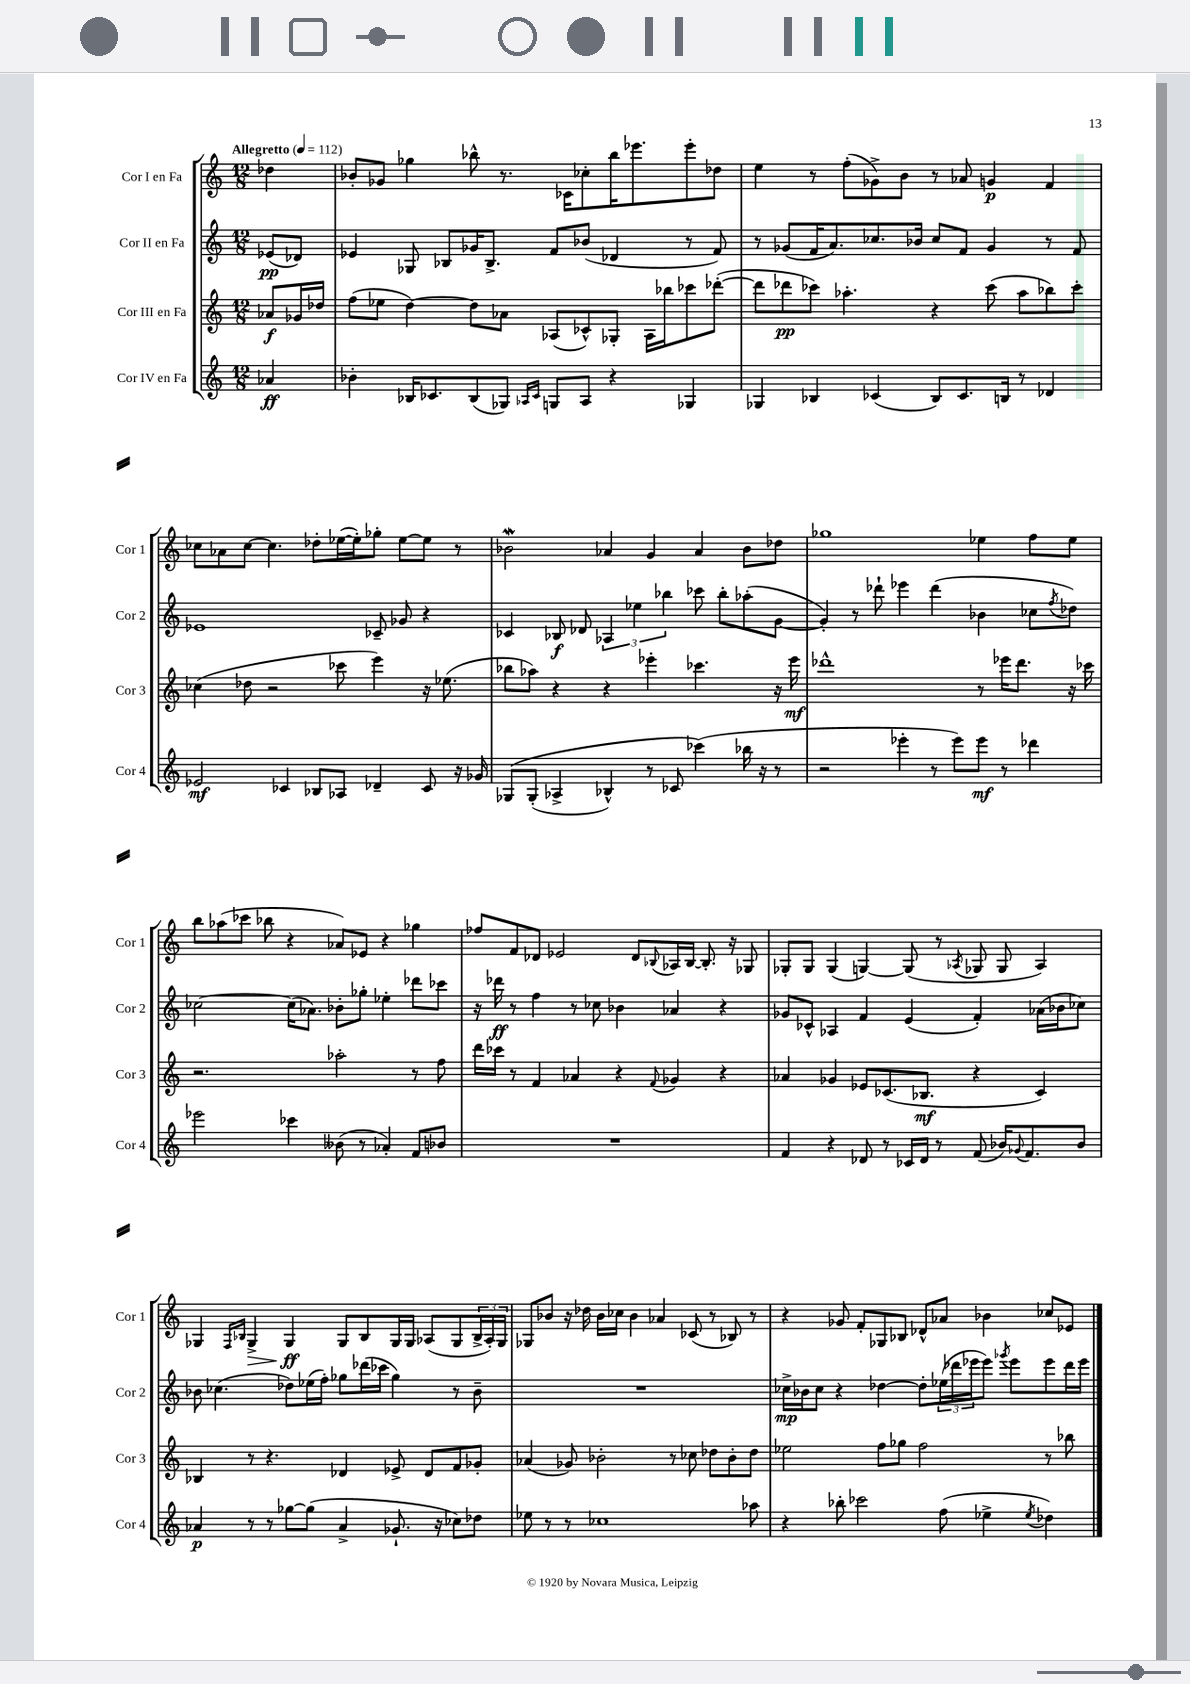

**kern	**dynam	**kern	**dynam	**kern	**dynam	**kern	**dynam
*part4	*part4	*part3	*part3	*part2	*part2	*part1	*part1
*staff4	*staff4	*staff3	*staff3	*staff2	*staff2	*staff1	*staff1
*I"Cor IV en Fa	*	*I"Cor III en Fa	*	*I"Cor II en Fa	*	*I"Cor I en Fa	*
*I'Cor 4	*	*I'Cor 3	*	*I'Cor 2	*	*I'Cor 1	*
*clefG2	*	*clefG2	*	*clefG2	*	*clefG2	*
*k[]	*	*k[]	*	*k[]	*	*k[]	*
*M12/8	*	*M12/8	*	*M12/8	*	*M12/8	*
*MM112	*	*MM112	*	*MM112	*	*MM112	*
=	=	=	=	=	=	=	=
!	!	!	!	!	!	!LO:TX:a:B:t=Allegretto	!
4a-X/	ff	8a-X/L	f	(8e-X/L	pp	4dd-X\	.
.	.	16g-X/L	.	8d-X/J)	.	.	.
.	.	16dd-X/JJ	.	.	.	.	.
=1	=1	=1	=1	=1	=1	=1	=1
4b-X'\	.	(8ff\L	.	4e-X/	.	8b-X'/L	.
.	.	8ee-X\J	.	.	.	8g-X/J	.
16B-X/KL	.	[4dd\)	.	8G-X/	.	4gg-X\	.
8.c-X/	.	.	.	.	.	.	.
.	.	.	.	8B-X/L	.	.	.
(8B-/	.	8dd\L]	.	16g-X/K	.	8bb-X^^\	.
.	.	.	.	8.B-^/J	.	.	.
8G-X/J)	.	8a-X\J	.	.	.	8.r	.
16qqA-X/LL	.	.	.	.	.	.	.
16qqc-/JJ	.	.	.	.	.	.	.
8Gn/L	.	(8A-X/L	.	8f/L	.	.	.
.	.	.	.	.	.	16c-X\KL	.
8A-/J	.	8c-X^^/)	.	(8b-X/J	.	8cc-X'\	.
4r	.	8G-X'/J	.	4d-X/	.	16bb-\K	.
.	.	.	.	.	.	8.eee-X\	.
.	.	16A-\LL	.	.	.	.	.
.	.	16bb-X\J	.	.	.	.	.
4G-X/	.	8ccc-X\	.	8r	.	8eee-'\	.
.	.	([8ddd-X'\J	.	8f/)	.	8dd-X\J	.
=2	=2	=2	=2	=2	=2	=2	=2
4G-X/	.	8ddd-\L]	.	8r	.	4ee\	.
.	.	8ddd-X\	pp	(8g-X/L	.	.	.
4B-X/	.	8ccc-X\J)	.	16f/K	.	8r	.
.	.	.	.	8.a/)	.	.	.
.	.	4.aa-X'\	.	.	.	(8ff'\L	.
(4c-X/	.	.	.	8.cc-X/	.	8g-X^\)	.
.	.	.	.	.	.	8b\J	.
.	.	.	.	16b-X/Jk	.	.	.
8B-/L)	.	4r	.	8cc-/L	.	8r	.
8.c-/	.	.	.	8f/J	.	8a-X/	.
.	.	(8ccc-\	.	4g-/	.	4gn/	p
16Bn/Jk	.	.	.	.	.	.	.
8r	.	8aa-\L	.	.	.	.	.
4d-X/	.	8bb-X\)	.	8r	.	4f/	.
.	.	8ccc-'\J	.	8f/	.	.	.
!!LO:LB:g=z
=3	=3	=3	=3	=3	=3	=3	=3
2e-X/	mf	(4cc-X\	.	1e-X	.	8cc-X\L	.
.	.	.	.	.	.	8a-X\	.
.	.	8dd-X\	.	.	.	[8cc-\J	.
.	.	2r	.	.	.	4.cc-\]	.
4c-X/	.	.	.	.	.	.	.
8B-X/L	.	.	.	.	.	8dd-X'\L	.
8A-X/J	.	8ccc-X\	.	.	.	([16ee-X\L	.
.	.	.	.	.	.	16ee-'\J])	.
4d-X~/	.	4eee\)	.	8c-X~/	.	8gg-X'\J	.
.	.	.	.	8g-X/	.	[8ee-\L	.
8c-/	.	16r	.	4r	.	8ee-\J]	.
.	.	(8.ee-X\	.	.	.	.	.
16r	.	.	.	.	.	8r	.
16g-X/	.	.	.	.	.	.	.
=4	=4	=4	=4	=4	=4	=4	=4
(8G-X/L	.	8bb-X\L	.	4c-X/	.	2b-Xw\	.
(8G-'/J	.	8aa-X\J)	.	.	.	.	.
4A-X^/	.	4r	.	8B-X/	f	.	.
.	.	.	.	8d-X/	.	.	.
4B-X^^/)	.	4r	.	6A-X/	.	4a-X/	.
.	.	.	.	6ee-X\	.	.	.
8r	.	4eee-X'\	.	.	.	4g/	.
.	.	.	.	6bb-X\	.	.	.
8c-X/	.	.	.	.	.	.	.
(4ccc-X\)	.	4.ccc-X\	.	8ccc-X\	.	4a-/	.
.	.	.	.	8bb-'\L	.	.	.
16bb-X\	.	.	.	(8aa-X'\	.	8b-\L	.
16r	.	.	.	.	.	.	.
8r	.	16r	.	[8g\J	.	8dd-X\J	.
.	.	16eee-\	mf	.	.	.	.
=5	=5	=5	=5	=5	=5	=5	=5
2r	.	1ddd-X^^	.	4g'/])	.	1gg-X	.
.	.	.	.	8r	.	.	.
.	.	.	.	8ddd-X`\	.	.	.
4eee-X'\	.	.	.	4eee-X\	.	.	.
8r	.	.	.	(4ddd-\	.	.	.
8eee-\L)	.	.	.	.	.	.	.
8eee-\J	mf	8r	.	4b-X\	.	4ee-X\	.
8r	.	16eee-X\KL	.	.	.	.	.
.	.	8.ddd-\J	.	.	.	.	.
4ddd-X\	.	.	.	8cc-X\L	.	8ff\L	.
.	.	.	.	8qff/	.	.	.
.	.	16r	.	8dd-X\J)	.	8ee-\J	.
.	.	16ccc-X\	.	.	.	.	.
!!LO:LB:g=z
=6	=6	=6	=6	=6	=6	=6	=6
2eee-X\	.	2.r	.	[2cc-X\	.	8bb\L	.
.	.	.	.	.	.	(8aa-X\	.
.	.	.	.	.	.	8ccc-X\J	.
.	.	.	.	.	.	8bb-X\	.
4ccc-X\	.	.	.	(16cc-\KL]	.	4r	.
.	.	.	.	8.a-X\J)	.	.	.
(8b--X\	.	2aa-X'\	.	8b-X'\L	.	8a-X/L)	.
8r	.	.	.	8gg-X'\J	.	8e-X/J	.
4a-X'/)	.	.	.	4ee-X'\	.	4r	.
8f/L	.	8r	.	8ddd-X\L	.	4gg-X\	.
8b-X/J	.	8ff\	.	8ccc-X\J	.	.	.
=7	=7	=7	=7	=7	=7	=7	=7
1.r	.	16ddd\LL	.	16r	.	8ff-X/L	.
.	.	16ccc-X\JJ	.	16ddd-X\	ff	.	.
.	.	8r	.	8r	.	8f/	.
.	.	4f/	.	4ff\	.	8d-X/J	.
.	.	.	.	.	.	2e-X/	.
.	.	4a-X/	.	8r	.	.	.
.	.	.	.	8cc-X\	.	.	.
.	.	4r	.	4b-X\	.	.	.
.	.	.	.	.	.	8d-/L	.
.	.	8qqf/	.	.	.	8qqB-X/	.
.	.	4g-X/	.	4a-X/	.	16A-X/L	.
.	.	.	.	.	.	[16B-/JJ	.
.	.	.	.	.	.	8.B-'/]	.
.	.	4r	.	4r	.	.	.
.	.	.	.	.	.	16r	.
.	.	.	.	.	.	8G-X/	.
=8	=8	=8	=8	=8	=8	=8	=8
4f/	.	4a-X/	.	8g-X/L	.	8G-X'/L	.
.	.	.	.	8c-X^^/J	.	8G-/J	.
4r	.	4g-X/	.	4A-X/	.	(4G-/	.
8d-X/	.	8e-X/L	.	4f/	.	[4Gn/)	.
8r	.	(8.c-X/	.	.	.	.	.
16c-X/LL	.	.	.	(4e/	.	(8G/]	.
16d-/JJ	.	8.B-X/J	mf	.	.	.	.
8r	.	.	.	.	.	8r	.
.	.	.	.	.	.	8qA-X/	.
(8f/	.	4r	.	4f'/)	.	8G-X/	.
16b-X/KL)	.	.	.	.	.	8G-/	.
8qqg-X/	.	.	.	.	.	.	.
8.f/	.	.	.	.	.	.	.
.	.	4c-/)	.	(16a-X\LL	.	4A-/)	.
.	.	.	.	16b-X\J	.	.	.
8b-/J	.	.	.	8cc-X\J)	.	.	.
!!LO:LB:g=z
=9	=9	=9	=9	=9	=9	=9	=9
4a-X/	p	4B-X/	.	8b-X\	.	4G-X/	.
.	.	.	.	(4.cc-X\	.	.	.
.	.	.	.	.	.	16qqF/LL	.
.	.	.	.	.	.	16qqB-X/JJ	.
!	!	!	!	!	!	!	!LO:HP:b
8r	.	8r	.	.	.	4G-^/	>
8r	.	4.r	.	.	.	.	.
[8gg-X\L	.	.	.	8dd-X\L)	.	4G-/	ff
(8gg-\J]	.	.	.	(16ee-X\L	.	.	.
.	.	.	.	16ff'\JJ)	.	.	.
4a-^/	.	4d-X/	.	8gg-X\L	.	8G-/L	]
.	.	.	.	(16ddd-X\L	.	8B-/	.
.	.	.	.	16ccc-X\JJ	.	.	.
8.g-X`/	.	8e-X^/	.	4gg-\)	.	16G-/L	.
.	.	.	.	.	.	16G-/JJ	.
.	.	8d-/L	.	.	.	(8A-X/L	.
16r	.	.	.	.	.	.	.
8cc-X\L)	.	8f/	.	8r	.	8G-/	.
8dd-X\J	.	8g-X'/J	.	8b-~\	.	24B-^/L	.
.	.	.	.	.	.	24A-'/)	.
.	.	.	.	.	.	24G-/JJ	.
=10	=10	=10	=10	=10	=10	=10	=10
8ee-X\	.	(4a-X/	.	1.r	.	8G-X/L	.
8r	.	.	.	.	.	8b-X/J	.
8r	.	8g-X/)	.	.	.	16r	.
.	.	.	.	.	.	16dd-X\	.
1cc-X	.	2b-X'\	.	.	.	16b-\LL	.
.	.	.	.	.	.	16cc-X\JJ	.
.	.	.	.	.	.	4b-\	.
.	.	.	.	.	.	4a-X/	.
.	.	8r	.	.	.	.	.
.	.	8cc-X\	.	.	.	(8c-X/	.
.	.	8dd-X\L	.	.	.	8r	.
.	.	8b-'\	.	.	.	8B-X/)	.
8aa-X\	.	8dd-\J	.	.	.	8r	.
=11	=11	=11	=11	=11	=11	=11	=11
4r	.	2ee-X\	.	16cc-X^\LL	mp	4r	.
.	.	.	.	16b-X\J	.	.	.
.	.	.	.	8cc-\J	.	.	.
8bb-X'\	.	.	.	4r	.	8g-X/	.
2ccc-X\	.	.	.	.	.	8f'/L	.
.	.	8ff\L	.	[4dd-X\	.	8G-X/	.
.	.	8gg-X\J	.	.	.	8B-X/J	.
.	.	2ff\	.	8dd-'\L]	.	8d-X^^/L	.
(8ff\	.	.	.	(24ee-X\L	.	8a-X/J	.
.	.	.	.	24ddd-X\	.	.	.
.	.	.	.	24eee-X\J	.	.	.
4ee-X^\	.	.	.	8eee-\J)	.	4b-X\	.
.	.	.	.	8qggg-X/	.	.	.
.	.	.	.	8eee-\L	.	.	.
8qee-/	.	.	.	.	.	.	.
4dd-X\)	.	8r	.	8eee-\	.	8cc-X/L	.
.	.	8bb-X\	.	16ddd-\L	.	8e-X/J	.
.	.	.	.	16eee-\JJ	.	.	.
==	==	==	==	==	==	==	==
*-	*-	*-	*-	*-	*-	*-	*-
